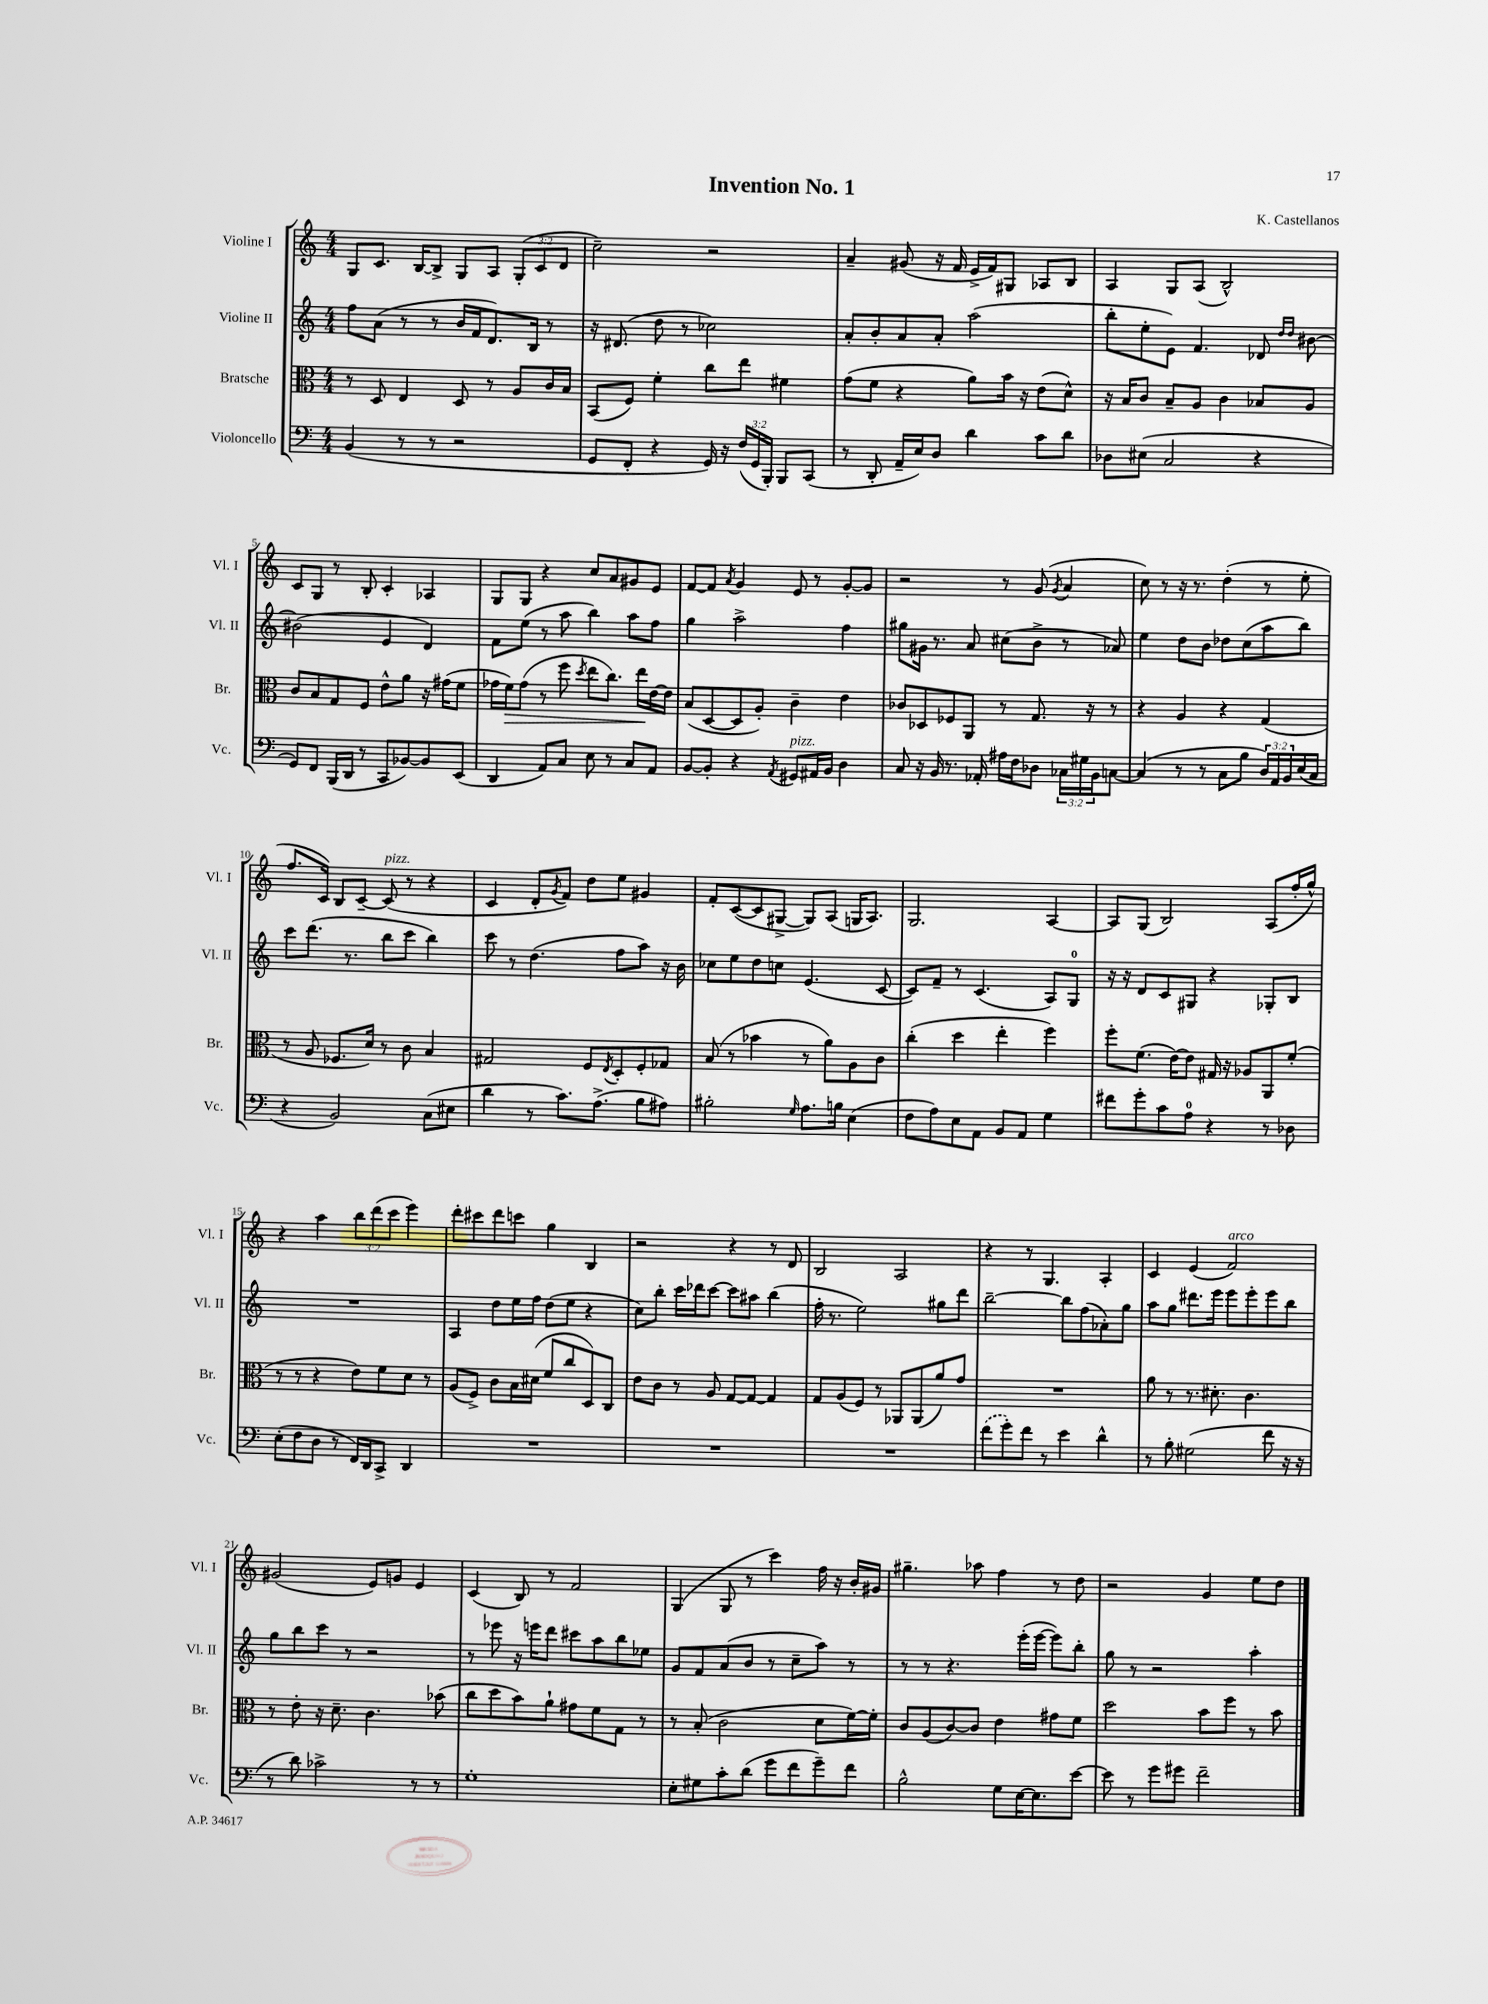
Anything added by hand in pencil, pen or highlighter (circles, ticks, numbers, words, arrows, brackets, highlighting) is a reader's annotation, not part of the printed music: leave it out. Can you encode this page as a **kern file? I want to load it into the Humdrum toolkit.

**kern	**kern	**kern	**kern
*staff4	*staff3	*staff2	*staff1
*clefF4	*clefC3	*clefG2	*clefG2
*k[]	*k[]	*k[]	*k[]
*M4/4	*M4/4	*M4/4	*M4/4
(4BB	8r	8ff	8G
.	8D	(8a	8.c
8r	4E	8r	.
.	.	.	[16B
8r	.	8r	8B^]
2r	8D	16b	8G
.	.	16f	.
.	8r	8.d)	8A
.	8A	.	(12G'
.	.	16B	.
.	.	.	12c
.	16c	8r	.
.	.	.	12d
.	16B	.	.
=	=	=	=
8GG	(8BB	16r	2cc~)
.	.	(8.d#	.
8FF'	8F)	.	.
4r	4f'	8dd	.
.	.	8r	.
16GG)	8cc	2cc-)	2r
16r	.	.	.
(24F	8ee	.	.
24GG	.	.	.
24BBB')	.	.	.
8BBB	4f#	.	.
(8CC	.	.	.
=	=	=	=
8r	(8g	8a'	4a~
8DD'	8f	8b'	.
16AA~	4r	8a	(8g#
16E)	.	.	.
8D	.	8a'	16r
.	.	.	16f
4d	8a)	(2aa	16e^
.	.	.	16f)
.	16b	.	8G#
.	16r	.	.
8c	(8e	.	8A-
8d	8d^^)	.	8B
=	=	=	=
8D-	16r	8bb'	4A
.	16B	.	.
(8E#	8c	8ee'	.
2C	8B~	8e)	8G
.	8A	4.f	(8A
.	4c	.	2B^^)
4r	8B-	8d-	.
.	.	16qqdd	.
.	.	16qqdd	.
.	8A	[8b#	.
=	=	=	=
8GG)	8c	(2b#]	8c
8FF	8B	.	8G
(16BBB	8G	.	8r
16DD	.	.	.
8r	8F	.	8B'
8CC	8e^^	4e	4c'
[8BB-)	8a	.	.
8BB-]	16r	4d)	4A-
.	(16g#	.	.
(8EE	8f	.	.
=	=	=	=
4DD	16g-	8f	8G
.	16f)	.	.
.	(8g-	(8ee	8G
8AA)	8r	8r	4r
8C	8ff	8aa	.
.	8qdd	.	.
8E	8ee	4bb)	8cc
8r	8.cc)	.	8a
8C	.	8aa	8g#
.	16ee	.	.
8AA	[16e	8ff	8e
.	16e]	.	.
=	=	=	=
[8BB	(8B	4gg	[8f
8BB']	[8D	.	8f]
.	.	.	8qa
4r	8D]	2aa^	4g
.	8A')	.	.
8qAA	.	.	.
8GG#	4c~	.	8e
16AA#	.	.	8r
16BB	.	.	.
4D	4e	4ff	[8g'
.	.	.	8g]
=	=	=	=
8C	8c-	8gg#	2r
16r	8D-	16g#	.
16BB	.	8.r	.
8.r	8F-	.	.
.	8AA	8a	.
16AA-'	.	.	.
16A#	8r	(8cc#	8r
16F	.	.	.
8D-	8.G	8b^	(8g
.	.	.	8qg
24C-	.	8r	4a
24G#	.	.	.
.	16r	.	.
24BB	.	.	.
[8C	8r	8a-)	.
=	=	=	=
(4C]	4r	4ee	8cc)
.	.	.	8r
8r	4A	8dd	16r
.	.	.	8.r
8r	.	8b	.
8C	4r	8dd-	(4dd'
8B	.	(8cc	.
24D)	(4G	8aa	8r
24AA	.	.	.
24BB	.	.	.
(16E	.	8bb)	8ee'
16C	.	.	.
=	=	=	=
4r	8r	8ccc	8.ff
.	8A	(8.ddd	.
.	.	.	16c)
2BB)	8.F-	.	8B
.	.	8.r	.
.	.	.	[8c~
.	16d)	.	.
.	8r	8bb	(8c]
.	8c	8ccc	8r
(8C	4B	4bb)	4r
8E#	.	.	.
=	=	=	=
4d	2G#	8ccc	4c
.	.	8r	.
8r	.	(4.dd	8d'
.	.	.	8qg
8.c)	.	.	8f)
.	8F	.	8dd
(8.A^	.	.	.
.	8qE	.	.
.	8D'	8ff	8ee
8B	8F'	8aa)	4g#
8A#)	8G-	16r	.
.	.	16b	.
=	=	=	=
2B#'	(8B	8cc-	8f'
.	8r	8ee	([8c
.	4b-	8dd	8c]
.	.	8cc	[8G#^
16qqG	.	.	.
8.A	8r	(4.e	8G#])
.	8a)	.	(8A
16B	.	.	.
(4E	8A	.	16G
.	.	.	8.A)
.	8c	[8c	.
=	=	=	=
8F	(4cc'	8c])	2.G
8A)	.	8f~	.
8E	4dd	8r	.
8AA	.	(4.c	.
8BB	4ee'	.	.
8AA	.	.	.
4G	4ff)	8A)	[4A
.	.	8G	.
=	=	=	=
8f#	8ff'	16r	8A]
.	.	16r	.
8g'	(8.f	8d	(8G
8c	.	8c	2B)
.	[16e)	.	.
8A	8e]	8G#	.
4r	16G#	4r	.
.	16r	.	.
.	8A-	.	.
8r	8AA	8G-'	(8A
8D-	(8f'	8B	16ff'
.	.	.	16gg^^)
=	=	=	=
(8E'	8r	1r	4r
8F	8r	.	.
8D	4r	.	4aa
8r	.	.	.
16FF)	8e)	.	12bb
16DD	.	.	.
.	.	.	(12ddd
8CC^	8f	.	.
.	.	.	12ccc
4DD	8d	.	4eee)
.	8r	.	.
=	=	=	=
1r	(8A	4A	8ddd'
.	8F^)	.	8ccc#
.	8c	8dd	8ddd
.	16B	16ee	8ccc
.	(16d#	16ff	.
.	8f	(8dd	4gg
.	8cc	8ee	.
.	8D)	4r	4B
.	8C	.	.
=	=	=	=
1r	8e	8cc)	2r
.	8c	8bb'	.
.	8r	16ccc	.
.	.	16ddd-	.
.	8A	[8ccc	.
.	[8G	8ccc]	4r
.	8G_	8aa#	.
.	4G]	(4bb	8r
.	.	.	8d
=	=	=	=
1r	8G	16ff'	2B
.	.	8.r	.
.	(8A	.	.
.	8F)	2ee)	.
.	8r	.	.
.	8AA-	.	2A
.	(8AA-	.	.
.	8a)	8gg#	.
.	8g	8ddd	.
=	=	=	=
(8f	1r	[2bb~	4r
8g')	.	.	.
8f	.	.	8r
8r	.	.	4.G
4e	.	8bb]	.
.	.	(8ff	.
4d^^	.	8a-')	4A'
.	.	8gg	.
=	=	=	=
8r	8a	8aa	4c
8B'	8r	8gg	.
(2G#	8.r	8.ddd#	(4e
.	8.d#'	16eee	.
.	.	8eee	2f)
.	4.c	8eee'	.
8f	.	8eee	.
16r	.	8bb	.
16r	.	.	.
=	=	=	=
8r	8r	8gg	(2g#
8d)	8e'	8bb	.
2c-^	16r	8ccc	.
.	8.d~	.	.
.	.	8r	.
.	4.c	2r	8e)
.	.	.	8g
8r	.	.	4e
8r	(8b-	.	.
=	=	=	=
1G'	8cc	8r	(4c
.	8dd	8eee-	.
.	8b)	16r	8B)
.	.	16eee	.
.	8a`	8ddd	8r
.	8g#	8ccc#	2f
.	8f	8aa	.
.	8G	8bb	.
.	8r	8ee-	.
=	=	=	=
8E'	8r	8g	(4G
8G#	(8B'	8f	.
8c'	2c	(8a	8G
(8d	.	8b	8r
8g	.	8r	4ccc)
8f	.	8cc~	.
8g~)	8d	8aa)	16ff
.	.	.	16r
8f	[16f)	8r	16b'
.	16f']	.	16g#
=	=	=	=
2B^^	8c	8r	4.gg#~
.	(8A	8r	.
.	[8c)	4.r	.
.	8c]	.	8aa-
8G	4e	.	4ff
[16E	.	(16eee'	.
8.E]	.	[16eee	.
.	8g#	8eee])	8r
[8e	8f	8bb'	8dd
=	=	=	=
8e]	2dd	8gg	2r
8r	.	8r	.
8g	.	2r	.
8g#	.	.	.
2f~	8b	.	4g
.	8ff	.	.
.	8r	4aa'	8ee
.	8b	.	8dd
==	==	==	==
*-	*-	*-	*-
